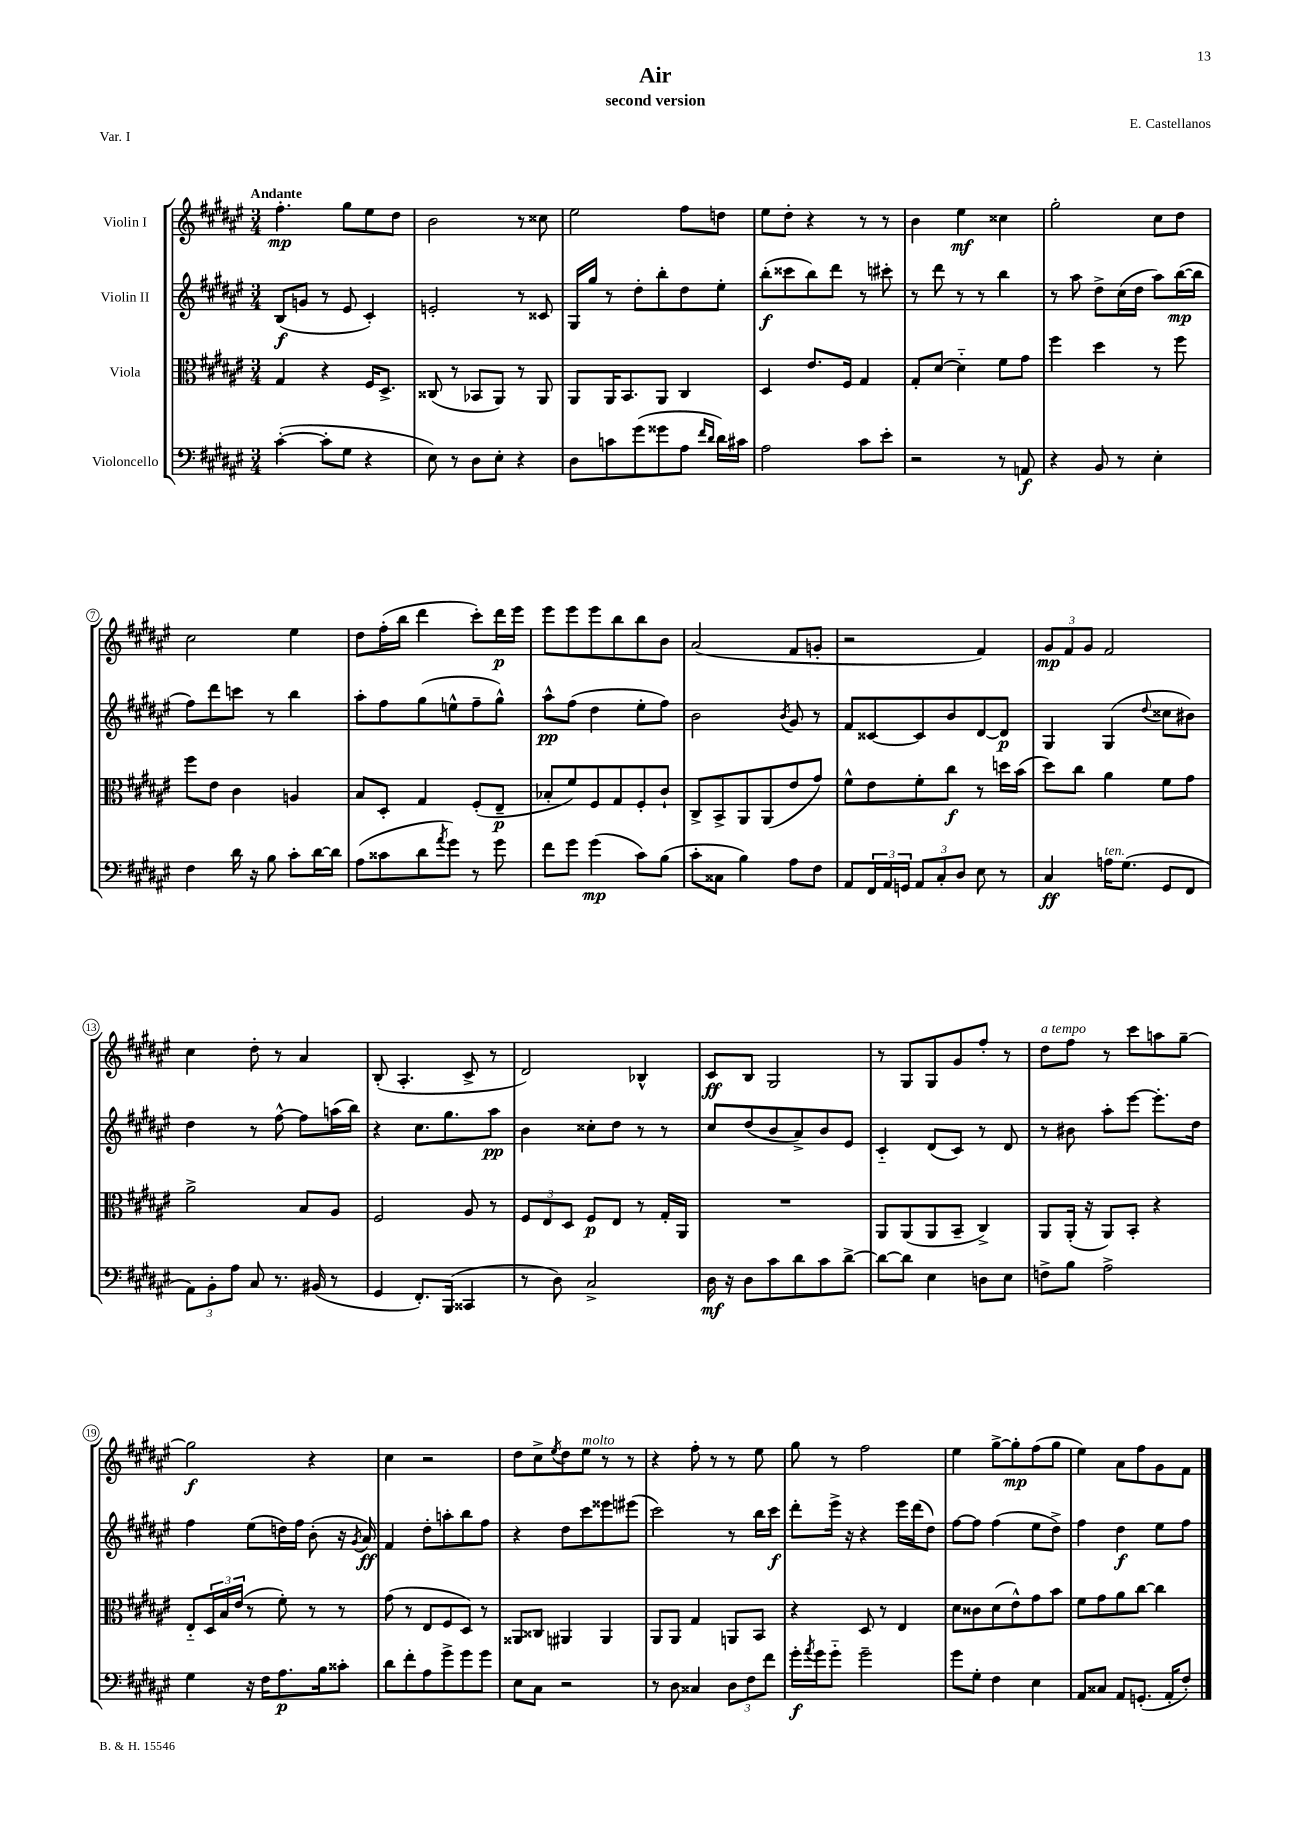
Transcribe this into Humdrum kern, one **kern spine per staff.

**kern	**kern	**kern	**kern
*staff4	*staff3	*staff2	*staff1
*clefF4	*clefC3	*clefG2	*clefG2
*k[f#c#g#d#a#e#]	*k[f#c#g#d#a#e#]	*k[f#c#g#d#a#e#]	*k[f#c#g#d#a#e#]
*M3/4	*M3/4	*M3/4	*M3/4
([4c#'	4G#	(8B	4.ff#'
.	.	8g	.
8c#']	4r	8r	.
8G#	.	8e#	8gg#
4r	16F#	4c#')	8ee#
.	8.D#^	.	.
.	.	.	8dd#
=	=	=	=
8E#)	(8C##	2e'	2b
8r	8r	.	.
8D#	8BB-	.	.
8E#'	8AA#)	.	.
4r	8r	8r	8r
.	8AA#	8c##	8cc##
=	=	=	=
8D#	8AA#	16G#	2ee#
.	.	16gg#	.
8c	16AA#	8r	.
.	8.BB	.	.
(8g#	.	8dd#'	.
8g##	8AA#	8bb'	.
8A#	4C#	8dd#	8ff#
16qqf#	.	.	.
16qqd#	.	.	.
16d#)	.	8ee#'	8dd
16c#	.	.	.
=	=	=	=
2A#	4D#	(8bb'	8ee#
.	.	8ccc##	8dd#'
.	8.e#	8bb)	4r
.	.	8ddd#	.
.	16F#	.	.
8c#	4G#	8r	8r
8e#'	.	8ccc#'	8r
=	=	=	=
2r	8G#'	8r	4b
.	[8d#	8ddd#	.
.	4d#'~]	8r	4ee#
.	.	8r	.
8r	8f#	4bb	4cc##
8AA	8g#	.	.
=	=	=	=
4r	4ff#	8r	2gg#'
.	.	8aa#	.
8BB	4dd#	8dd#^	.
8r	.	(16cc#	.
.	.	16dd#	.
4E#'	8r	8aa#)	8cc#
.	8ff#	([16bb	8dd#
.	.	16bb]	.
=	=	=	=
4F#	8ff#	8ff#)	2cc#
.	8e#	8ddd#	.
16d#	4c#	8ccc	.
16r	.	.	.
8B	.	8r	.
8c#'	4A	4bb	4ee#
[16d#	.	.	.
16d#]	.	.	.
=	=	=	=
(8A#	8B	8aa#'	8dd#
8c##	8D#'	8ff#	(16ff#'
.	.	.	16bb
8d#	4G#	(8gg#	4ddd#
8qa#	.	.	.
8g#)	.	8ee^^	.
8r	(8F#'	8ff#~	8ccc#')
8g#	8E#~	8gg#^^)	16ddd#
.	.	.	16eee#
=	=	=	=
8f#	8B-'	8aa#^^	8eee#
8g#	8f#)	(8ff#	8eee#
(4g#	8F#	4dd#	8eee#
.	8G#	.	8bb
8c#)	8F#'	8ee#'	8bb
(8B	8c#`	8ff#)	8b
=	=	=	=
8c#'	8C#^	2b	(2a#
8C##	8BB^	.	.
4B)	8AA#	.	.
.	(8AA#	.	.
.	.	8qb	.
8A#	8e#	8g#	8f#
8F#	8g#)	8r	8g'
=	=	=	=
8AA#	8f#^^	8f#	2r
24FF#	8e#	[8c##	.
24AA#	.	.	.
24GG	.	.	.
12AA#	8f#'	8c##]	.
12C#'	.	.	.
.	8cc#	8b	.
12D#	.	.	.
8E#	8r	[8d#	4f#)
8r	16dd	8d#]	.
.	(16b	.	.
=	=	=	=
4C#	8dd#)	4G#	12g#
.	.	.	12f#
.	8cc#	.	.
.	.	.	12g#
16A	4a#	(4G#	2f#
(8.G#	.	.	.
.	.	8qqdd#	.
8GG#	8f#	8cc##	.
8FF#	8g#	8b#)	.
=	=	=	=
12AA#)	2a#^	4dd#	4cc#
12BB'	.	.	.
12A#	.	.	.
8C#	.	8r	8dd#'
8.r	.	[8ff#^^	8r
.	8B	8ff#]	4a#
(16BB#	.	.	.
8r	8A#	(16aa	.
.	.	16bb)	.
=	=	=	=
4GG#	2F#	4r	(8B'
.	.	.	4.A#'
8.FF#')	.	8.cc#	.
(16BBB	.	8.gg#	.
4CC##	8A#	.	8c#^
.	8r	8aa#	8r
=	=	=	=
8r	12F#	4b	2d#)
.	12E#	.	.
8D#)	.	.	.
.	12D#	.	.
2C#^	8F#	8cc##'	.
.	8E#	8dd#	.
.	8r	8r	4B-^^
.	16G#'	8r	.
.	16AA#	.	.
=	=	=	=
16D#	2.r	8cc#	8c#
16r	.	.	.
8D#	.	(8dd#	8B
8c#	.	8b	2G#
8d#	.	8a#^)	.
8c#	.	8b	.
[8d#^	.	8e#	.
=	=	=	=
8d#_	8AA#	4c#'~	8r
8d#]	(8AA#	.	8G#
4E#	8AA#	(8d#	8G#
.	8BB~	8c#)	8g#
8D	4C#^)	8r	8ff#'
8E#	.	8d#	8r
=	=	=	=
8F^	8AA#	8r	8dd#
8B	(16AA#'	8b#	8ff#
.	16r	.	.
2A#^	8AA#)	8aa#'	8r
.	8BB'	[8eee#	8ccc#
.	4r	8.eee#']	8aa
.	.	.	[8gg#~
.	.	16dd#	.
=	=	=	=
4G#	8E#'~	4ff#	2gg#]
.	24D#	.	.
.	24B	.	.
.	(24e#	.	.
16r	8r	(8ee#	.
16F#	.	.	.
8.A#	8f#')	16dd)	.
.	.	16ff#	.
.	8r	(8b'	4r
16B	.	.	.
8c##'	8r	16r	.
.	.	8qg#	.
.	.	16a#)	.
=	=	=	=
8d#	(8g#	4f#	4cc#
8f#'	8r	.	.
8A#	8E#	8dd#'	2r
8g#^	8F#	8aa'	.
8g#	8D#)	8bb	.
8g#	8r	8ff#	.
=	=	=	=
8E#	8AA##	4r	8dd#
8C#	8C##	.	8cc#^
.	.	.	8qee#
2r	4AA#	8dd#	8dd#
.	.	8ccc#	8ee#
.	4AA#	8eee##	8r
.	.	(8eee#	8r
=	=	=	=
8r	8AA#	2ccc#)	4r
8D#	8AA#	.	.
4C##	4G#	.	8ff#'
.	.	.	8r
12D#	8AA	8r	8r
12F#	.	.	.
.	8BB	16bb	8ee#
12f#	.	.	.
.	.	16ccc#	.
=	=	=	=
16g#'	4r	8ddd#'	8gg#
8qa#	.	.	.
16g#	.	.	.
8g#'~	.	16eee#^	8r
.	.	16r	.
2g#~	8D#	4r	2ff#
.	8r	.	.
.	4E#	16eee#	.
.	.	(16ddd#	.
.	.	8dd#)	.
=	=	=	=
8g#	8d#	[8ff#	4ee#
8G#'	8c##	8ff#]	.
4F#	(8d#	(4ff#	[8gg#^
.	8e#^^)	.	8gg#']
4E#	8g#	8ee#	(8ff#
.	8b	8dd#^)	8gg#
=	=	=	=
8AA#	8f#	4ff#	4ee#)
8C##	8g#	.	.
8AA#	8a#	4dd#	8a#
(8.GG'	[8cc#	.	8ff#
.	4cc#]	8ee#	8g#
16AA#'	.	.	.
8F#')	.	8ff#	8f#
==	==	==	==
*-	*-	*-	*-
